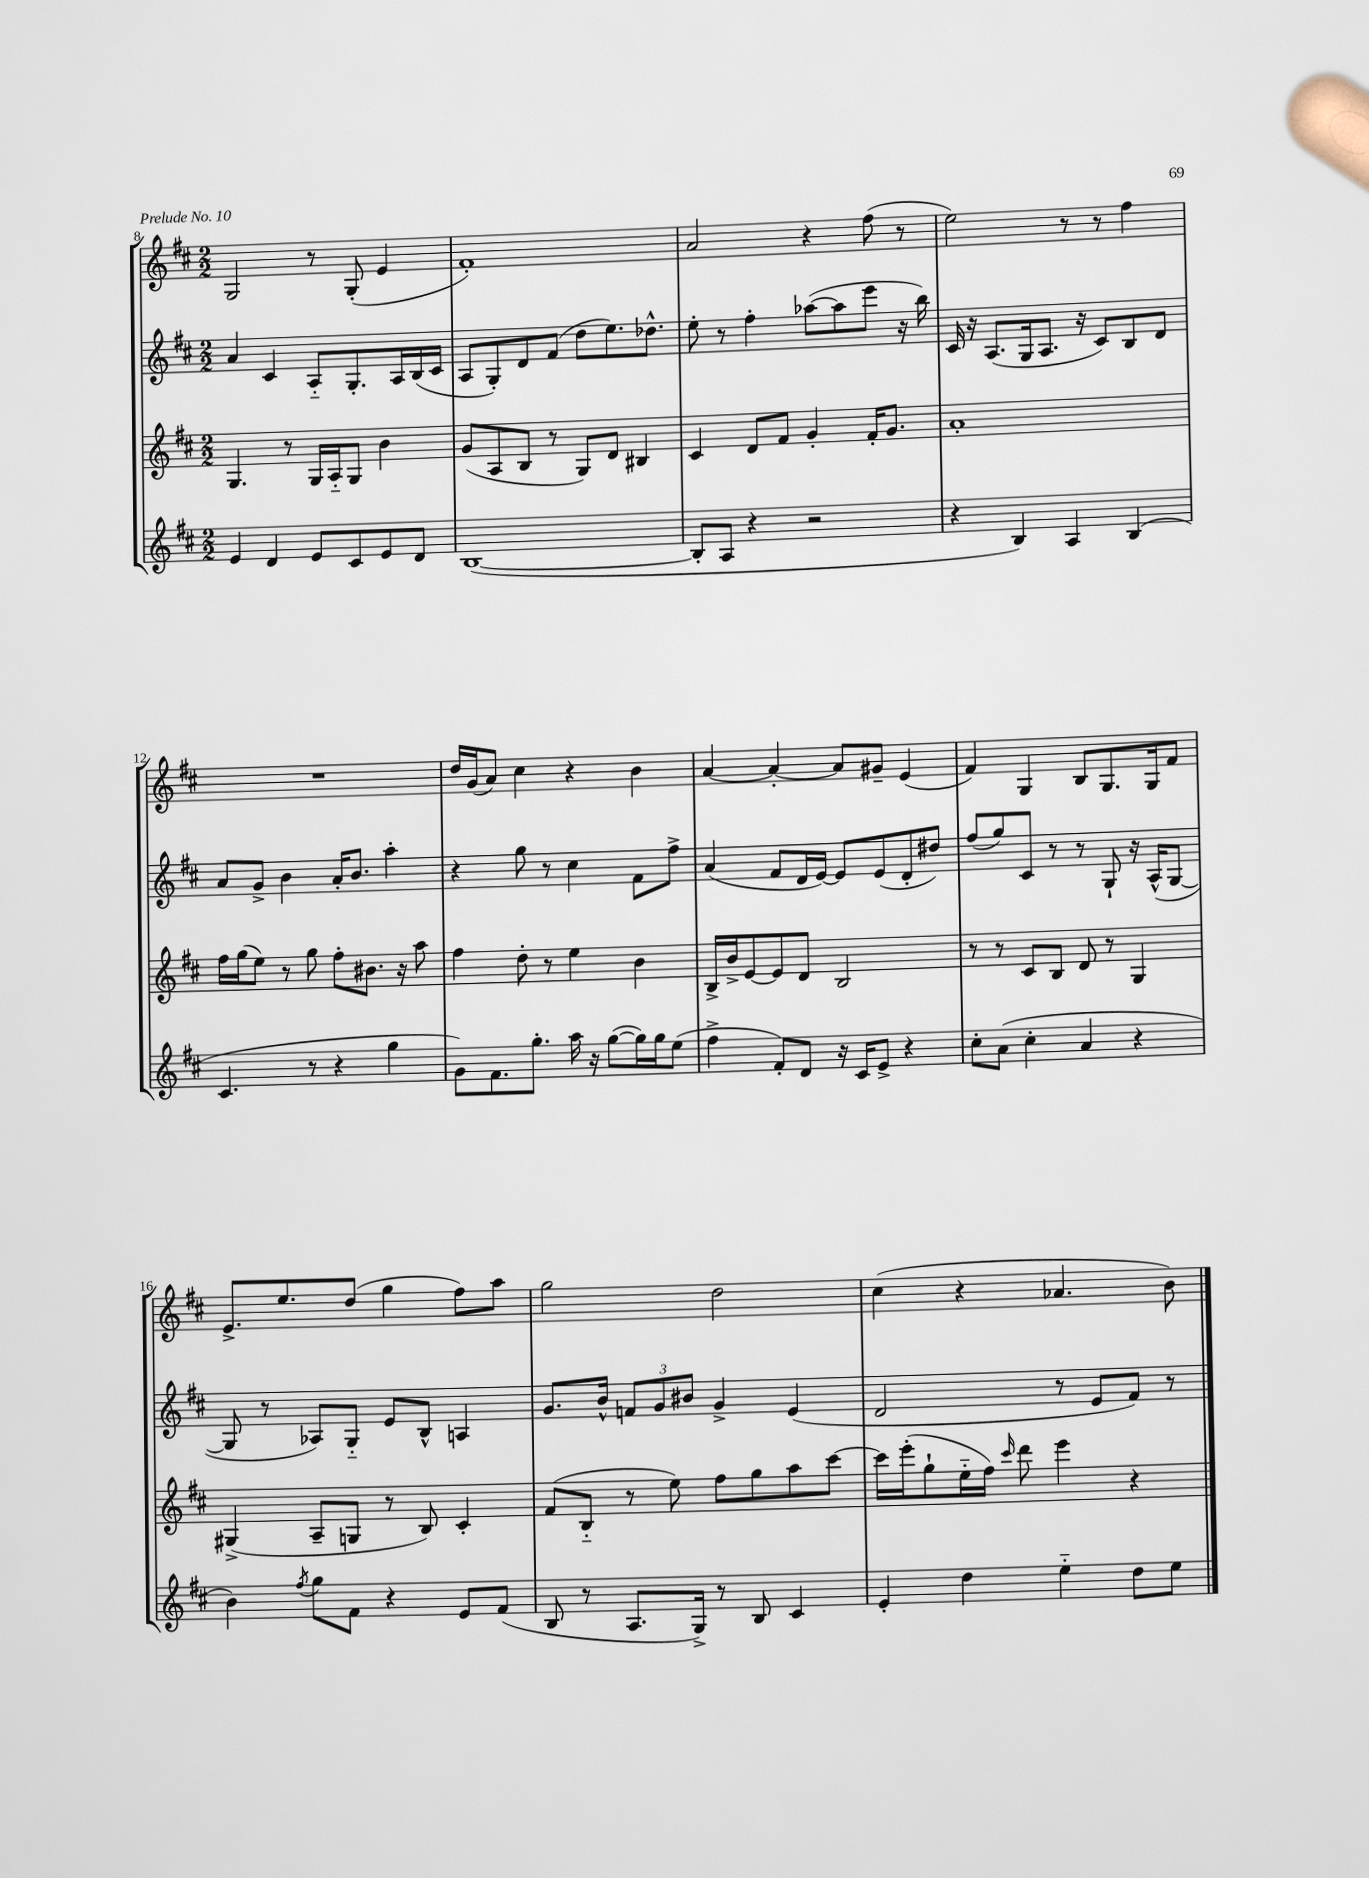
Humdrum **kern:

**kern	**kern	**kern	**kern
*staff4	*staff3	*staff2	*staff1
*clefG2	*clefG2	*clefG2	*clefG2
*k[f#c#]	*k[f#c#]	*k[f#c#]	*k[f#c#]
*M2/2	*M2/2	*M2/2	*M2/2
4e	4.G	4a	2G
4d	.	4c#	.
.	8r	.	.
8e	16G	8A'~	8r
.	16A'~	.	.
8c#	8G	8.G'	(8G'
8e	4b	.	4e
.	.	16A	.
8d	.	(16B	.
.	.	16c#	.
=	=	=	=
([1B	(8g	8A	1f#')
.	8A	8G')	.
.	8B	8d	.
.	8r	(8f#	.
.	8G)	8dd	.
.	8d	8.ee)	.
.	4B#	.	.
.	.	8.dd-^^	.
=	=	=	=
8B']	4c#	8ee'	2a
8A	.	8r	.
4r	8d	4ff#'	.
.	8f#	.	.
2r	4g'	([8aa-	4r
.	.	8aa-]	.
.	16f#'	8eee	(8ff#
.	8.g	.	.
.	.	16r	8r
.	.	16bb)	.
=	=	=	=
4r	1a'	16c#	2ee)
.	.	16r	.
.	.	(8.A	.
4B)	.	.	.
.	.	16G	.
.	.	8.A	.
4A	.	.	8r
.	.	16r	.
.	.	8c#)	8r
(4B	.	8B	4ff#
.	.	8d	.
=	=	=	=
4.c#	16ff#	8a	1r
.	(16gg	.	.
.	8ee)	8g^	.
.	8r	4b	.
8r	8gg	.	.
4r	8ff#'	16a'	.
.	.	8.b	.
.	8.b#	.	.
4gg	.	4aa'	.
.	16r	.	.
.	8aa	.	.
=	=	=	=
8g)	4ff#	4r	16dd
.	.	.	(16g
8.f#	.	.	8a)
.	8dd'	8gg	4cc#
8.gg'	.	.	.
.	8r	8r	.
16aa	4ee	4cc#	4r
16r	.	.	.
([8gg	.	.	.
16gg])	4b	8f#	4b
16gg	.	.	.
(8ee	.	8ff#^	.
=	=	=	=
4ff#^	16B^	(4a	[4a
.	16b^	.	.
.	[8e	.	.
8f#')	8e]	8f#	4a'_
8d	8d	16d	.
.	.	[16e)	.
16r	2B	8e]	8a]
16c#	.	.	.
8e^	.	(8e	8g#~
4r	.	8d'	(4e
.	.	8dd#)	.
=	=	=	=
8cc#'	8r	(8ff#	4f#)
(8a	8r	8gg)	.
4cc#'	8c#	8c#	4G
.	8B	8r	.
4a	8d	8r	8B
.	8r	8G`	8.G
4r	4G	16r	.
.	.	(16A^^	16G
.	.	[8G	8f#
=	=	=	=
4b)	(4G#^	8G]	8.e^
.	.	8r	.
.	.	.	8.ee
8qff#	.	.	.
8gg	8A~	8A-)	.
8f#	8G	8G'~	(8dd
4r	8r	8e	4gg
.	8B)	8B^^	.
8e	4c#'	4A	8ff#)
(8f#	.	.	8aa
=	=	=	=
8B	(8f#	8.g	2gg
8r	8B'~	.	.
.	.	16b^^	.
8.A	8r	12f	.
.	.	12g	.
.	8ee)	.	.
.	.	12b#	.
16G^)	.	.	.
8r	8ff#	4g^	2dd
8B	8gg	.	.
4c#	8aa	(4e	.
.	[8ccc#	.	.
=	=	=	=
4e'	16ccc#]	2d	(4cc#
.	(16eee'	.	.
.	8gg`	.	.
4dd	16ee'~	.	4r
.	16ff#)	.	.
.	16qqccc#	.	.
.	8ddd	.	.
4ee'~	4eee	8r	4.a-
.	.	8e	.
8dd	4r	8f#)	.
8ee	.	8r	8b)
==	==	==	==
*-	*-	*-	*-
